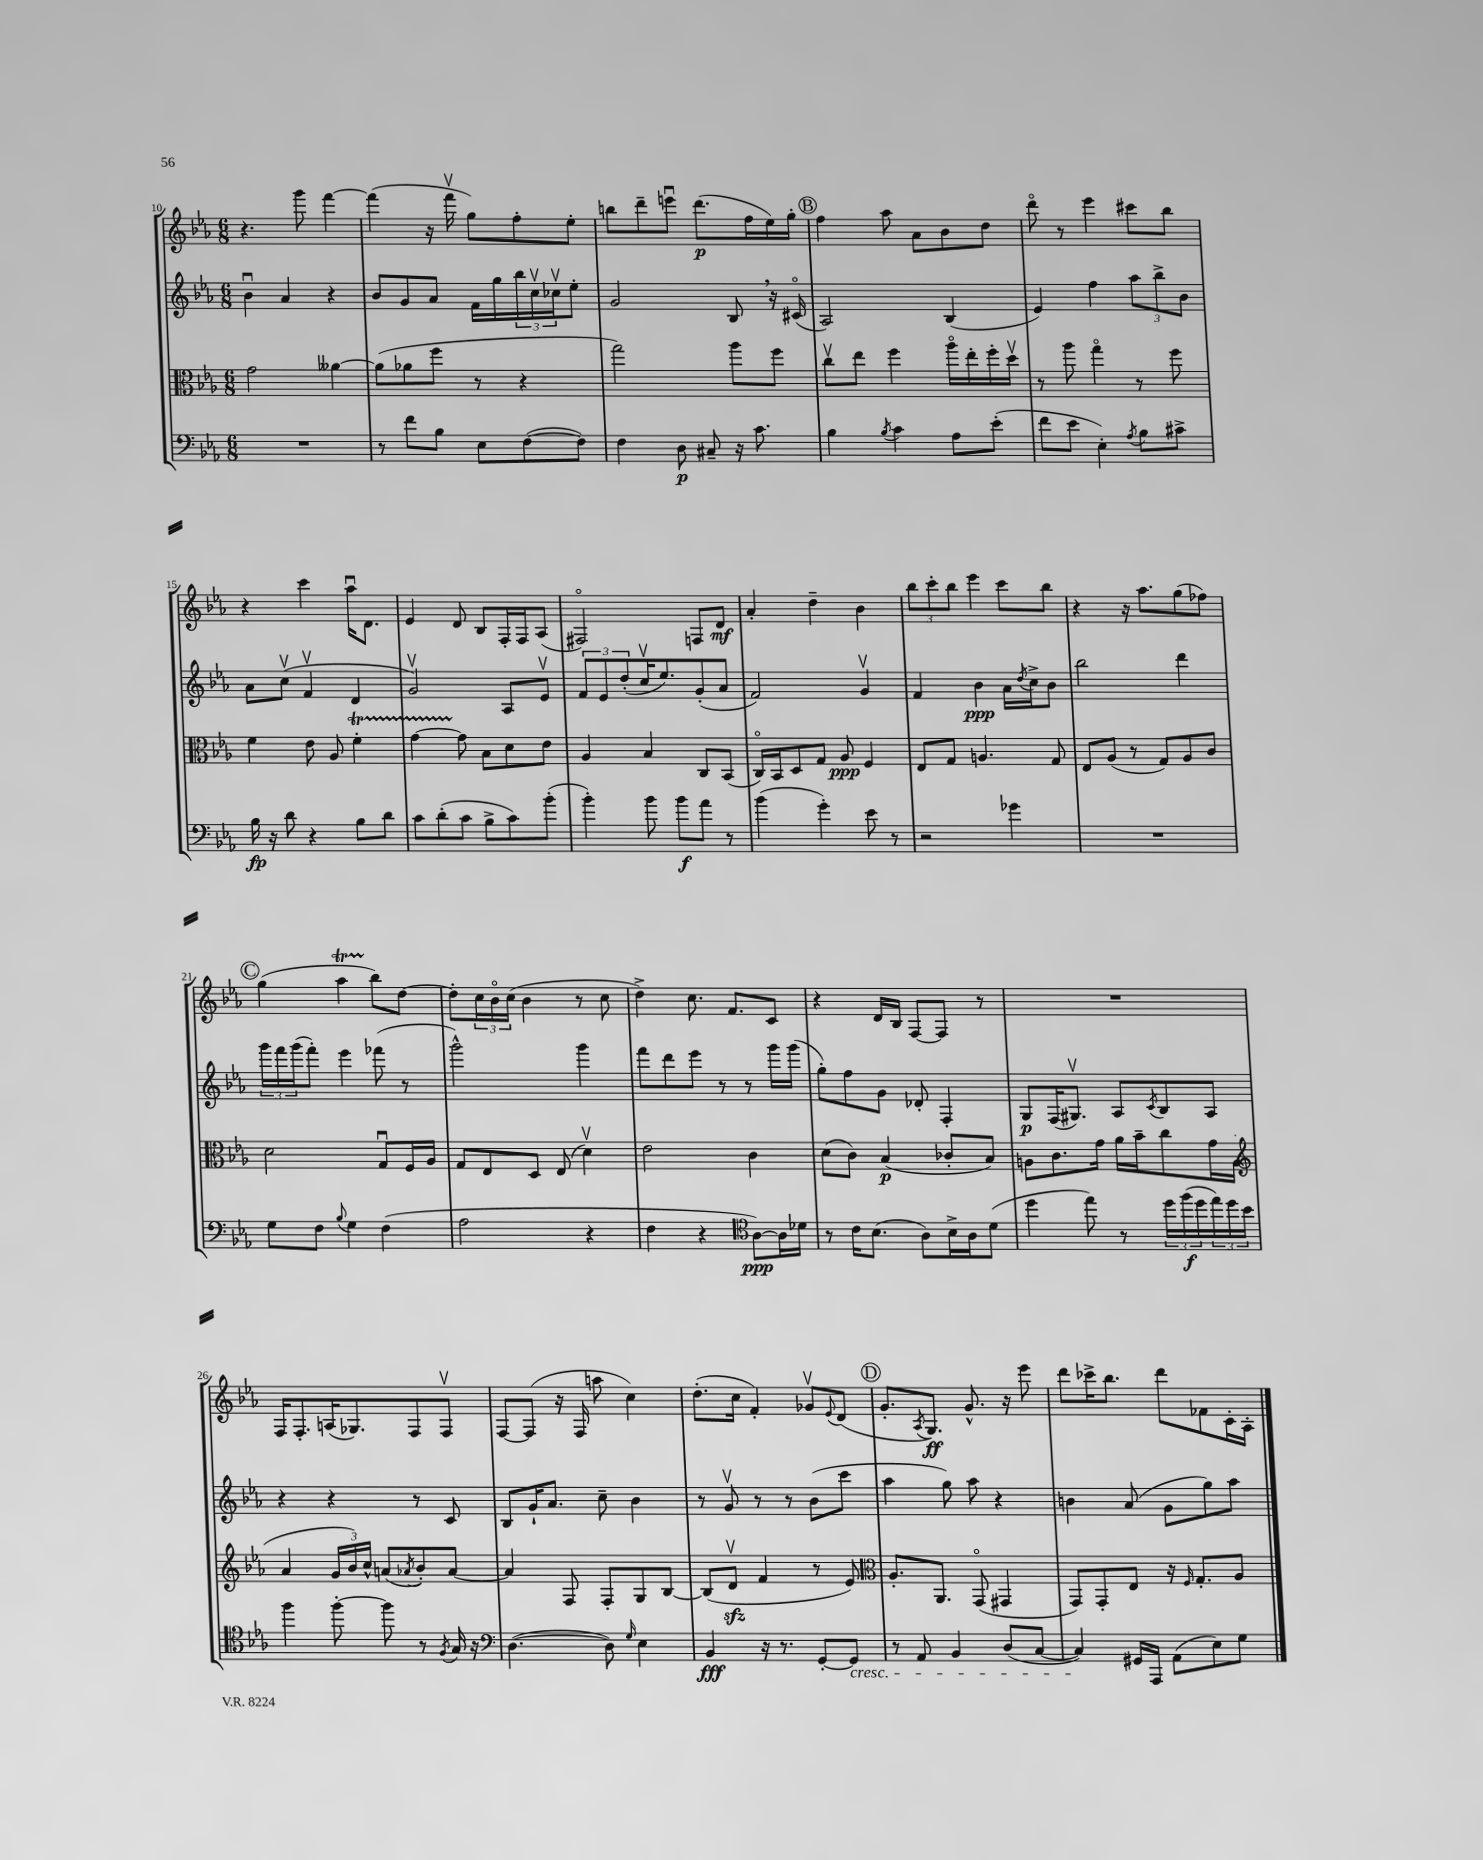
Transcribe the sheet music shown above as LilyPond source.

<<
\new StaffGroup <<
\new Staff = "s0" {
    \clef treble \key ees \major \numericTimeSignature \time 6/8
    r4. g'''8 f'''4~ |
    f'''4( r16 f'''16\upbow g''8) f''8-. ees''8-. |
    b''8 d'''8-- e'''8\downbow d'''8.\p( f''16 ees''16) g''16-. |
    \mark \markup { \circle "B" } f''4 aes''8 aes'8 bes'8 d''8 |
    d'''8\flageolet r8 ees'''4 cis'''8 bes''8 |
    r4 c'''4 aes''16\downbow d'8. |
    ees'4 d'8 bes8 f16-. f16 aes8( |
    fis2\flageolet) f8 d'8\mf |
    aes'4-. d''4-- bes'4 |
    \tuplet 3/2 { bes''8 c'''8-. bes''8 } ees'''4 c'''8 bes''8 |
    r4 r16 aes''8. g''8( fes''8) |
    \mark \markup { \circle "C" } g''4( aes''4\startTrillSpan bes''8\stopTrillSpan) d''8~ |
    d''8-. \tuplet 3/2 { c''16 bes'16\flageolet c''16( } bes'4 r8 c''8 |
    d''4->) c''8. f'8. c'8 |
    r4 d'16 bes16 f8~ f8 r8 |
    R2. |
    f16 f8.-. a16( ges8.) f8 f8\upbow |
    f8~ f8( r16 f16 a''8 c''4) |
    d''8.-.( c''16 f'4-.) ges'8\upbow \appoggiatura { ees'8 } d'8( |
    \mark \markup { \circle "D" } g'8.-. \acciaccatura { aes8 } g8.\ff) g'8.-^ r16 ees'''8 |
    d'''8 ces'''16-> bes''8. d'''8 fes'8 c'16-. aes16-. \bar "|." |
}
\new Staff = "s1" {
    \clef treble \key ees \major \numericTimeSignature \time 6/8
    bes'4\downbow aes'4 r4 |
    bes'8 g'8 aes'8 f'16 g''16 \tuplet 3/2 { bes''16 c''16\upbow ces''16\upbow } ees''8-. |
    g'2 bes8 \breathe r16 cis'16\flageolet( |
    \mark \markup { \circle "B" } aes2) bes4( |
    ees'4) f''4 \tuplet 3/2 { aes''8 bes''8-> bes'8 } |
    aes'8 c''8\upbow( f'4\upbow d'4 |
    g'2\upbow) aes8 ees'8\upbow |
    \tuplet 3/2 { f'8 ees'8 d''8-.( } c''16\upbow ees''8.) g'8-.( aes'8 |
    f'2) g'4\upbow |
    f'4 bes'4\ppp aes'16 \acciaccatura { d''8 } c''16-> bes'8 |
    bes''2 d'''4 |
    \mark \markup { \circle "C" } \tuplet 3/2 { g'''16 f'''16 g'''16( } f'''8-.) ees'''4 fes'''8( r8 |
    g'''2-^) g'''4 |
    f'''8 d'''8 ees'''8 r8 r8 g'''16 g'''16( |
    g''8-.) f''8 g'8 des'8-. f4-. |
    g8\p f16( gis8.\upbow) aes8 \acciaccatura { c'8 } bes8 aes8 |
    r4 r4 r8 c'8 |
    bes8 g'16-! aes'8. c''8-- bes'4 |
    r8 g'8\upbow r8 r8 bes'8( c'''8 |
    \mark \markup { \circle "D" } aes''4 g''8) aes''8 r4 |
    b'4 aes'8( g'8 g''8) aes''8 \bar "|." |
}
\new Staff = "s2" {
    \clef alto \key ees \major \numericTimeSignature \time 6/8
    g'2 aeses'4~ |
    aeses'8( aes'8 f''8 r8 r4 |
    g''2) aes''8 f''8 |
    \mark \markup { \circle "B" } c''8\upbow ees''8 f''4 aes''16\flageolet ees''16-. f''16-. d''16\upbow |
    r8 aes''8 g''4\flageolet r8 f''8 |
    f'4 ees'8 aes8 f'4-.\startTrillSpan |
    g'4~ g'8\stopTrillSpan bes8 d'8 ees'8 |
    aes4 bes4 c8 bes,8( |
    c16\flageolet) bes,16 d8 g8 aes8\ppp f4 |
    ees8 g8 a4. g8 |
    ees8 aes8( r8 g8) aes8 c'8 |
    \mark \markup { \circle "C" } d'2 g8\downbow f16 aes16 |
    g8 ees8 d8 ees8( d'4\upbow) |
    ees'2 c'4 |
    d'8( c'8) bes4\p( ces'8-. bes8) |
    a8 c'8. g'16 aes'16 bes'16-- c''8 g'16 a16( |
    \clef treble aes'4 \tuplet 3/2 { g'16 bes'16) c''16-^ } a'8( \acciaccatura { aes'8 } bes'8-.) aes'8~ |
    aes'4 f8 f8-. g8 bes8~ |
    bes8( d'8\upbow\sfz f'4 r8 ees'8) |
    \mark \markup { \circle "D" } \clef alto aes8.-. aes,8. g,8\flageolet( gis,4 |
    g,8) g,8-. ees8 r16 \grace { f16 } g8.-. aes8 \bar "|." |
}
\new Staff = "s3" {
    \clef bass \key ees \major \numericTimeSignature \time 6/8
    R2. |
    r8 f'8 bes8 ees8 f8~( f8) |
    f4 d8\p cis8-- r16 c'8. |
    \mark \markup { \circle "B" } bes4 \acciaccatura { bes8 } c'4 aes8 ees'8-.( |
    f'8 ees'8 ees4-.) \acciaccatura { aes8 } bes8 cis'8-> |
    bes16\fp r16 d'8 r4 bes8 d'8 |
    c'8 d'8-.( c'8 bes8-> c'8) bes'8-.( |
    bes'4-.) bes'8 bes'8\f aes'8 r8 |
    bes'4( g'4-.) ees'8 r8 |
    r2 ges'4 |
    R2. |
    \mark \markup { \circle "C" } g8 f8 \appoggiatura { bes8 } g4 f4( |
    aes2 r4 |
    f4 r4 \clef tenor aes8~\ppp) aes16 des'16 |
    r8 c'16 bes8.( aes8) bes16-> aes16 d'8( |
    d''4 ees''8) r8 \tuplet 3/2 { d''16 f''16\f( d''16 } \tuplet 3/2 { ees''16) d''16 bes'16 } |
    f''4 f''8~-. f''8 r8 \acciaccatura { f8 } g16 r16 |
    \clef bass d4.~( d8) \grace { g16 } ees4 |
    bes,4\fff r16 r8. g,8~-. g,8\cresc |
    \mark \markup { \circle "D" } r8 aes,8 bes,4 d8( c8~ |
    c4\!) gis,16 aes,,16 aes,8( ees8) g8 \bar "|." |
}
>>
>>
\layout { \context { \Score currentBarNumber = #10 } }
